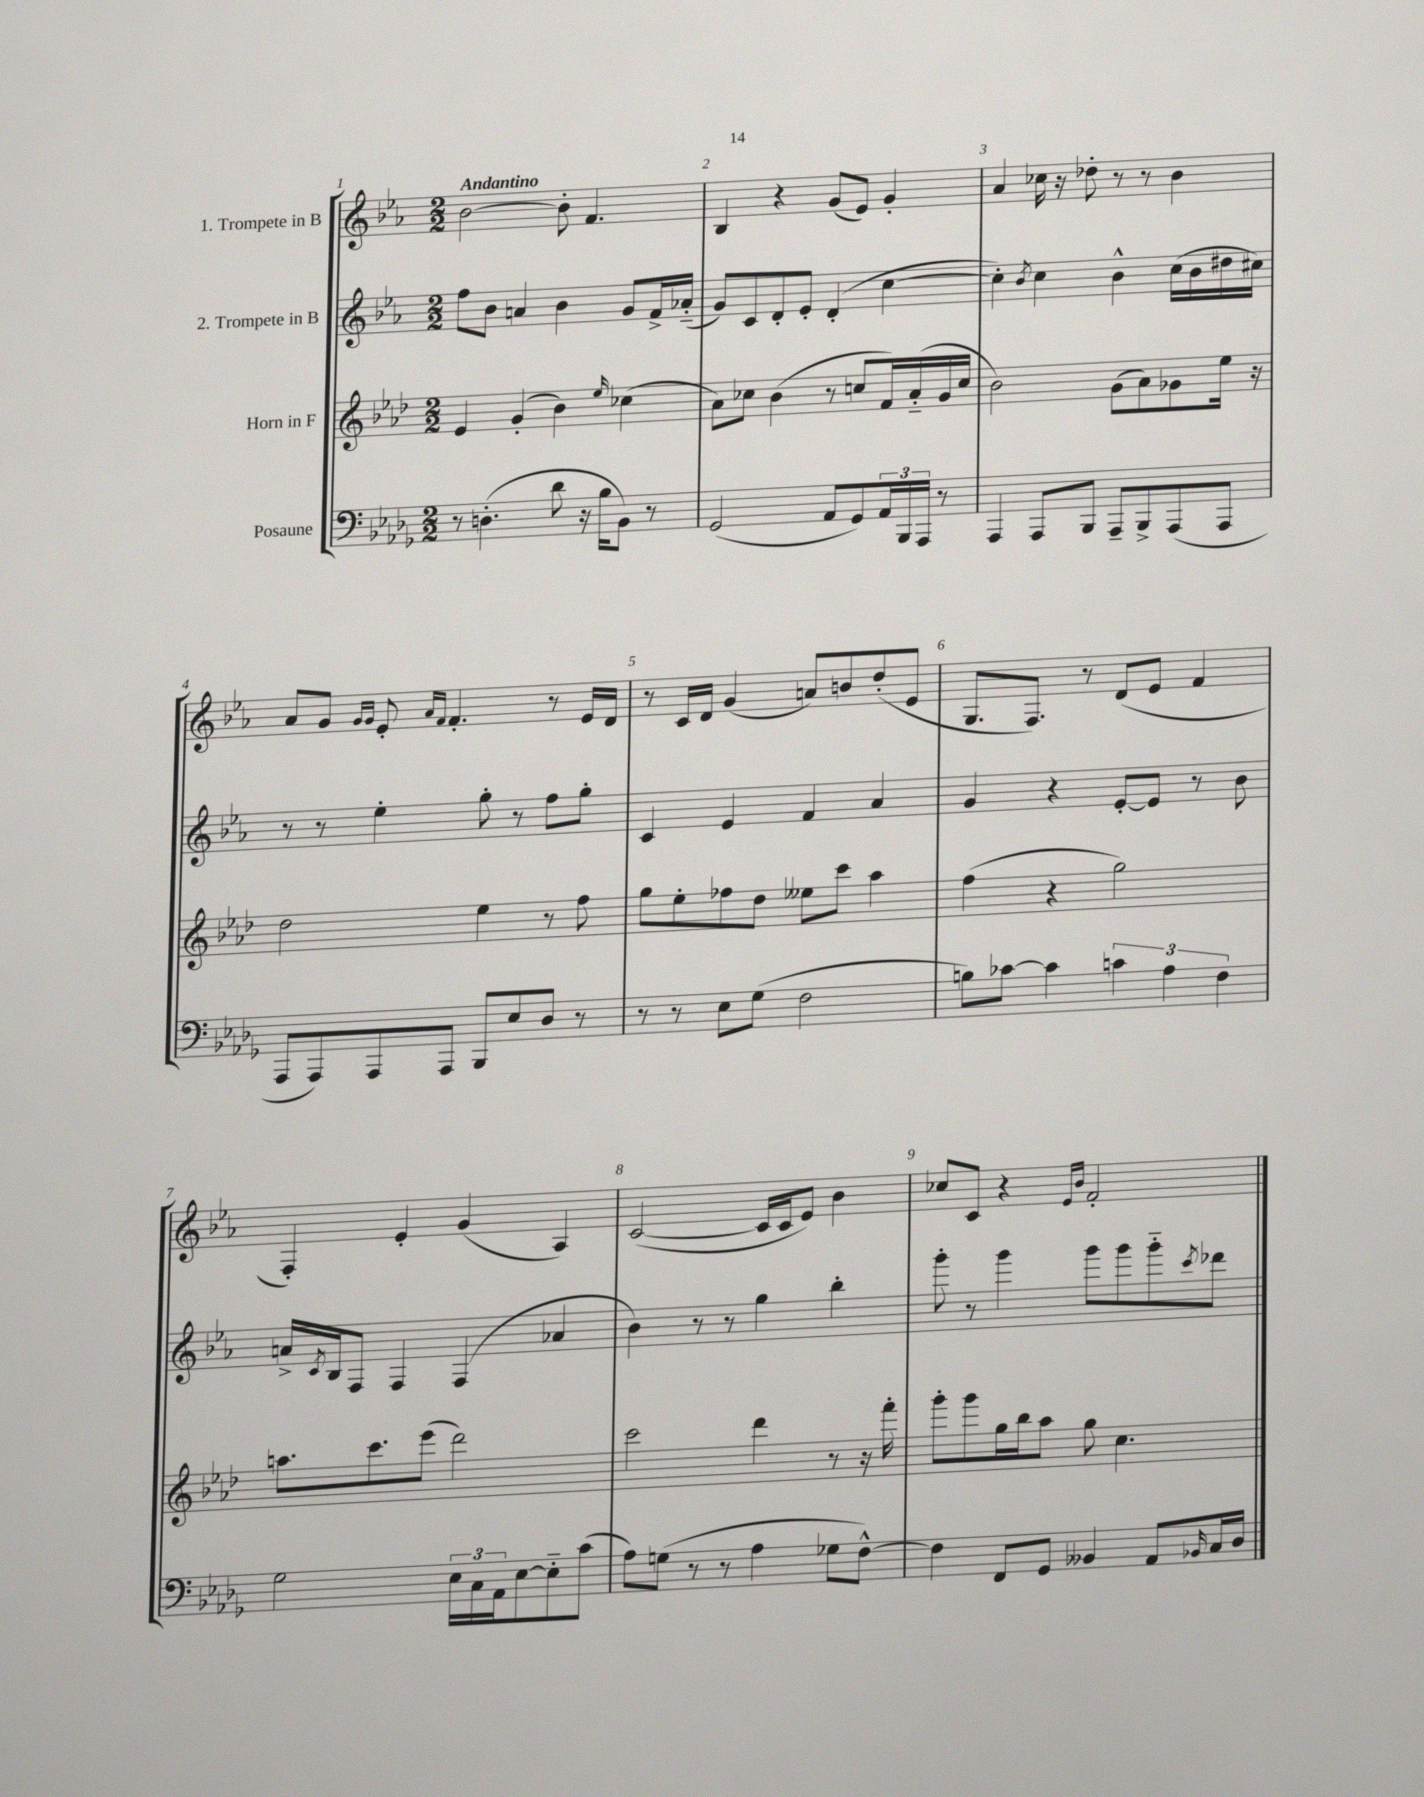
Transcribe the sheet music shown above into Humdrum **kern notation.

**kern	**kern	**kern	**kern
*staff4	*staff3	*staff2	*staff1
*clefF4	*clefG2	*clefG2	*clefG2
*k[b-e-a-d-g-]	*k[b-e-a-d-]	*k[b-e-a-]	*k[b-e-a-]
*M2/2	*M2/2	*M2/2	*M2/2
8r	4e-	8ff	[2b-
(4.D'	.	8b-	.
.	(4g'	4a	.
8d-	4b-)	4b-	8b-']
16r	.	.	4.f
16B-	.	.	.
.	16qqee-	.	.
8BB-)	(4cc-	8g	.
8r	.	16f^	.
.	.	(16a-'~	.
=	=	=	=
(2GG-	8a-)	8g)	4B-
.	8cc-	8c	.
.	(4b-	8d'	4r
.	.	8e-'	.
8AA-	8r	(4d'	(8g
8GG-)	8cc	.	8e-)
24AA-	16f)	[4cc	4g'
24BBB-	.	.	.
.	(16a-'~	.	.
24AAA-	.	.	.
8r	16g	.	.
.	16cc	.	.
=	=	=	=
4AAA-	2b-)	4cc'])	4a-
.	.	8qb-	.
8AAA-	.	4cc	16cc-
.	.	.	16r
8BBB-	.	.	8dd-'
8AAA-~	(8g	4b-^^	8r
8BBB-^	8a-)	.	8r
(8AAA-	8g-	(16cc	4b-
.	.	16b-	.
8AAA-	16ee-	16dd#	.
.	16r	16cc#)	.
=	=	=	=
8AAA-	2dd-	8r	8a-
8AAA-)	.	8r	8g
.	.	.	16qqg
.	.	.	16qqg
8AAA-	.	4ee-'	8e-'
.	.	.	16qqa-
.	.	.	16qqf
8AAA-	.	.	4.f'
8BBB-	4ee-	8gg'	.
8E-	.	8r	.
8D-	8r	8ff	8r
8r	8ff	8gg'	16e-
.	.	.	16d
=	=	=	=
8r	8gg	4c	8r
8r	8ee-'	.	16c
.	.	.	16d
8E-	8ff-	4e-	(4g
(8G-	8dd-	.	.
2F	8ee--	4f	8a)
.	8ccc	.	8b
.	4aa-	4a-	(8dd'
.	.	.	8e-
=	=	=	=
8B)	(4ff	4g	8.G
[8c-	.	.	.
.	.	.	8.F)
4c-]	4r	4r	.
.	.	.	8r
6c	2gg)	[8e-'	(8d
.	.	8e-]	8e-
6A-	.	.	.
.	.	8r	4f
6F	.	.	.
.	.	8b-	.
=	=	=	=
2G-	8.aa	16a^	4F')
.	.	8qc	.
.	.	16B-	.
.	.	8F	.
.	8.ccc	.	.
.	.	4F	4e-'
.	(8eee-	.	.
24E-	2ddd-)	(4F	(4g
24C	.	.	.
24AA-	.	.	.
[8E-	.	.	.
8E-'~]	.	4a-	4A-)
(8c	.	.	.
=	=	=	=
8A-)	2ccc	4b-)	([2c
(8G	.	.	.
8r	.	8r	.
8r	.	8r	.
4A-	4ddd-	4gg	16c]
.	.	.	16c
.	.	.	8e-)
8G-	8r	4bb-'	4b-
[8F^^)	16r	.	.
.	16fff'	.	.
=	=	=	=
4F]	8ggg'	8ggg'	8cc-
.	8ggg	8r	8c
8FF	16gg	4ggg	4r
.	16bb-	.	.
8GG-	8aa-	.	.
.	.	.	16qqe-
.	.	.	16qqb-
4BB--	8gg	8ggg	2f'
.	4.cc	8ggg	.
8AA-	.	8ggg'~	.
16qqBB-	.	8qccc	.
16C	.	8ddd-	.
16D-	.	.	.
==	==	==	==
*-	*-	*-	*-
